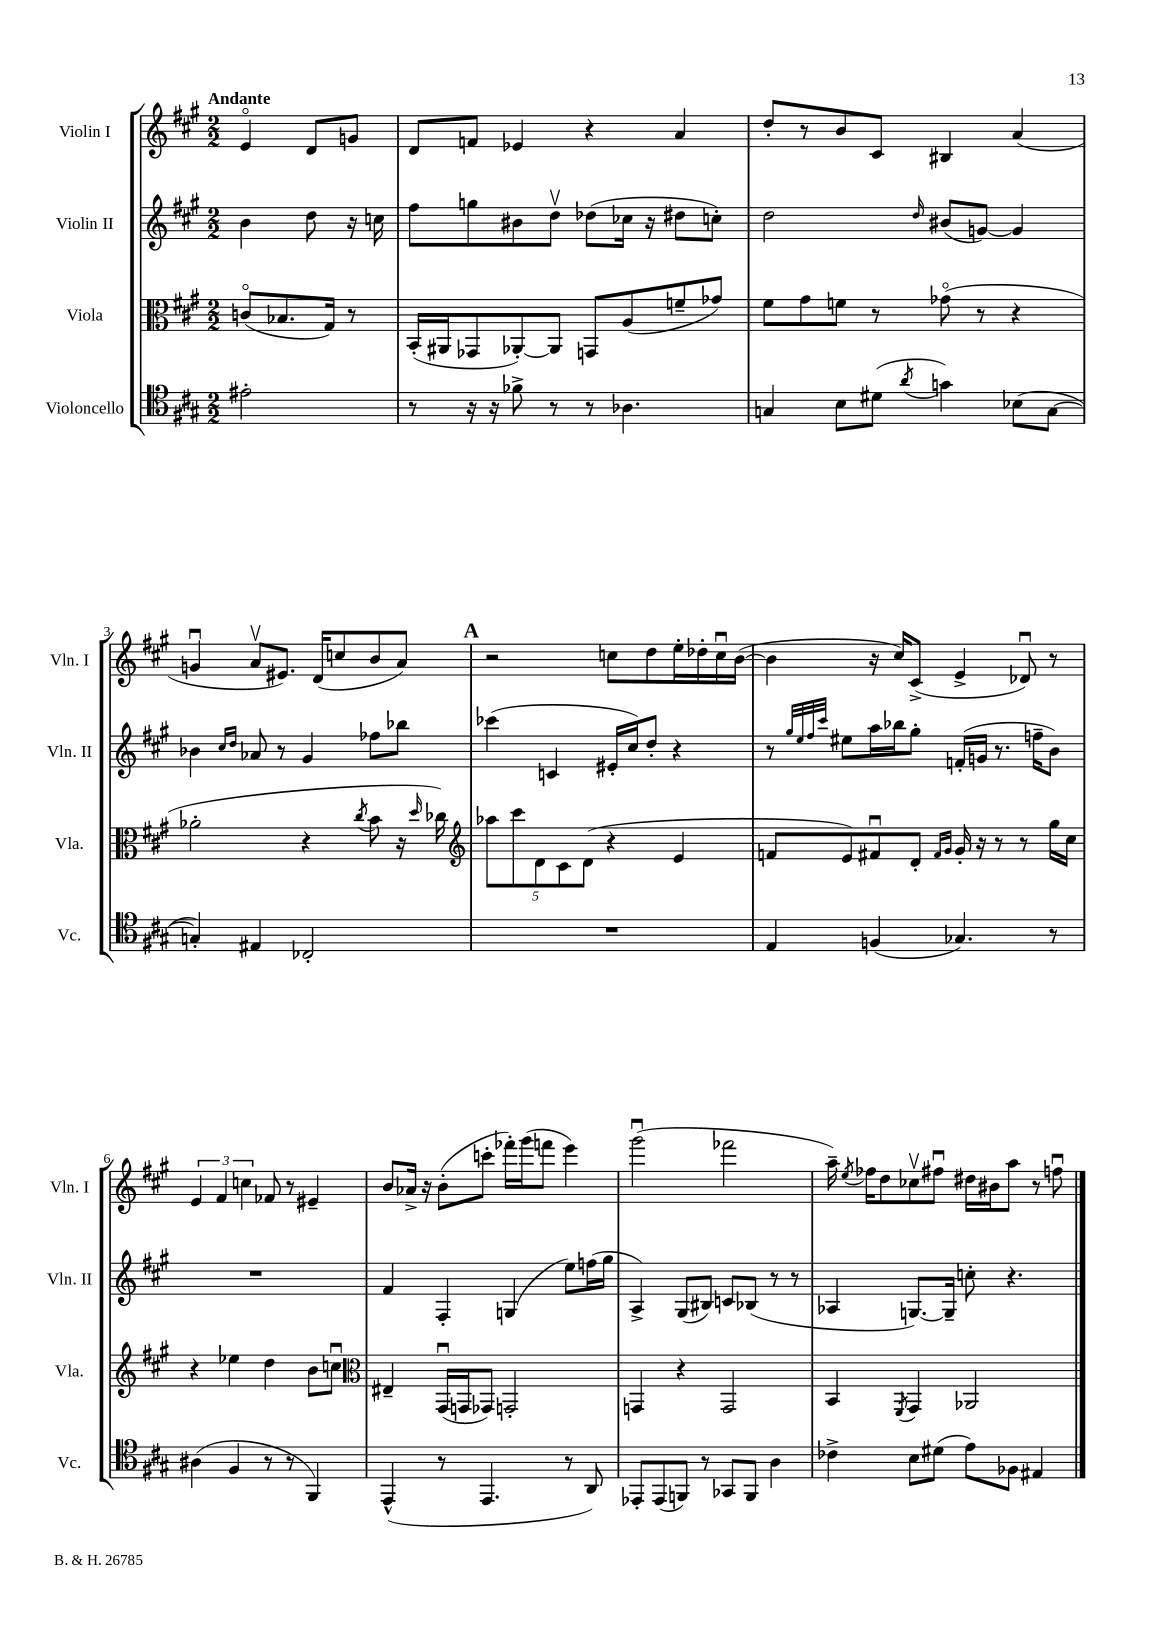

**kern	**kern	**kern	**kern
*staff4	*staff3	*staff2	*staff1
*clefC4	*clefC3	*clefG2	*clefG2
*k[f#c#g#]	*k[f#c#g#]	*k[f#c#g#]	*k[f#c#g#]
*M2/2	*M2/2	*M2/2	*M2/2
2e#'	(8co	4b	4eo
.	8.B-	.	.
.	.	8dd	8d
.	16G#)	.	.
.	8r	16r	8g
.	.	16cc	.
=	=	=	=
8r	(16BB'	8ff#	8d
.	16AA#	.	.
16r	8GG-	8gg	8f
16r	.	.	.
8f-^	[8AA-')	8b#	4e-
8r	8AA-]	8ddv	.
8r	8GG	(8dd-	4r
4.A-	(8A	16cc-	.
.	.	16r	.
.	8f~	8dd#	4a
.	8g-)	8cc')	.
=	=	=	=
4G	8f#	2dd	8dd'
.	8g#	.	8r
8B	8f	.	8b
(8d#	8r	.	8c#
8qa	.	16qqdd	.
4g)	(8g-o	(8b#	4B#
.	8r	[8g)	.
(8B-	4r	4g]	(4a
[8G	.	.	.
=	=	=	=
4G'])	2a-'	4b-	4gu
.	.	16qqcc#	.
.	.	16qqdd	.
4E#	.	8a-	8av
.	.	8r	8.e#)
2C-'	4r	4g#	.
.	.	.	(16d
.	.	.	8cc
.	8qcc#	.	.
.	8b	8ff-	8b
.	16r	8bb-	8a)
.	16qqdd	.	.
.	16cc-)	.	.
=	=	=	=
*	*clefG2	*	*
1r	10aa-	(4ccc-	2r
.	10ccc#	.	.
.	10d	.	.
.	.	4c	.
.	10c#	.	.
.	(10d	.	.
.	4r	16e#'	8cc
.	.	16cc#)	.
.	.	8dd'	8dd
.	4e	4r	16ee'
.	.	.	16dd-'
.	.	.	16ccu
.	.	.	([16b
=	=	=	=
4E	8f	8r	4b]
.	.	32qqgg#	.
.	.	32qqee	.
.	.	32qqff#	.
.	.	32qqccc#	.
.	8e)	8ee#	.
(4F	8f#u	16aa	16r
.	.	16bb-	16cc#)
.	8d'	8gg#'	(8c#^
.	16qqf#	.	.
.	16qqg#	.	.
4.G-)	16g#'	(16f'	4e^
.	16r	16g	.
.	8r	8.r	.
.	8r	.	8d-u)
.	.	16ff~	.
8r	16gg#	8b)	8r
.	16cc#	.	.
=	=	=	=
(4A#	4r	1r	6e
.	.	.	6f#
4F#	4ee-	.	.
.	.	.	6cc
8r	4dd	.	8f-
8r	.	.	8r
4FF#)	8b	.	4e#~
.	8ccu	.	.
=	=	=	=
*	*clefC3	*	*
(4EE^^	4E#~	4f#	8b
.	.	.	16a-^
.	.	.	16r
8r	(16GG#u	4F#'	(8b'
.	16GG	.	.
4.EE	8GG-)	.	8ccc'
.	2GG'	(4G	16fff-')
.	.	.	(16ggg#
.	.	.	8fff
8r	.	8ee)	4eee)
8AA)	.	(16ff	.
.	.	16gg#	.
=	=	=	=
8EE-'	4GG	4A^)	(2ggg#u
(8EE-	.	.	.
8FF)	4r	(8G#	.
8r	.	8B#)	.
8GG-	2GG	8c	2fff-
8FF	.	(8B-	.
4A	.	8r	.
.	.	8r	.
=	=	=	=
4c-^	4BB	4A-	16aa~)
.	.	.	8qee
.	.	.	16ff-
.	.	.	8dd
.	8qFF#	.	.
8B	4GG#	[8.G)	8cc-v
(8d#	.	.	8ff#u
.	.	16G~]	.
8e)	2AA-	8cc'	16dd#
.	.	.	16b#
8F-	.	4.r	8aa
4E#	.	.	8r
.	.	.	8ffu
==	==	==	==
*-	*-	*-	*-
